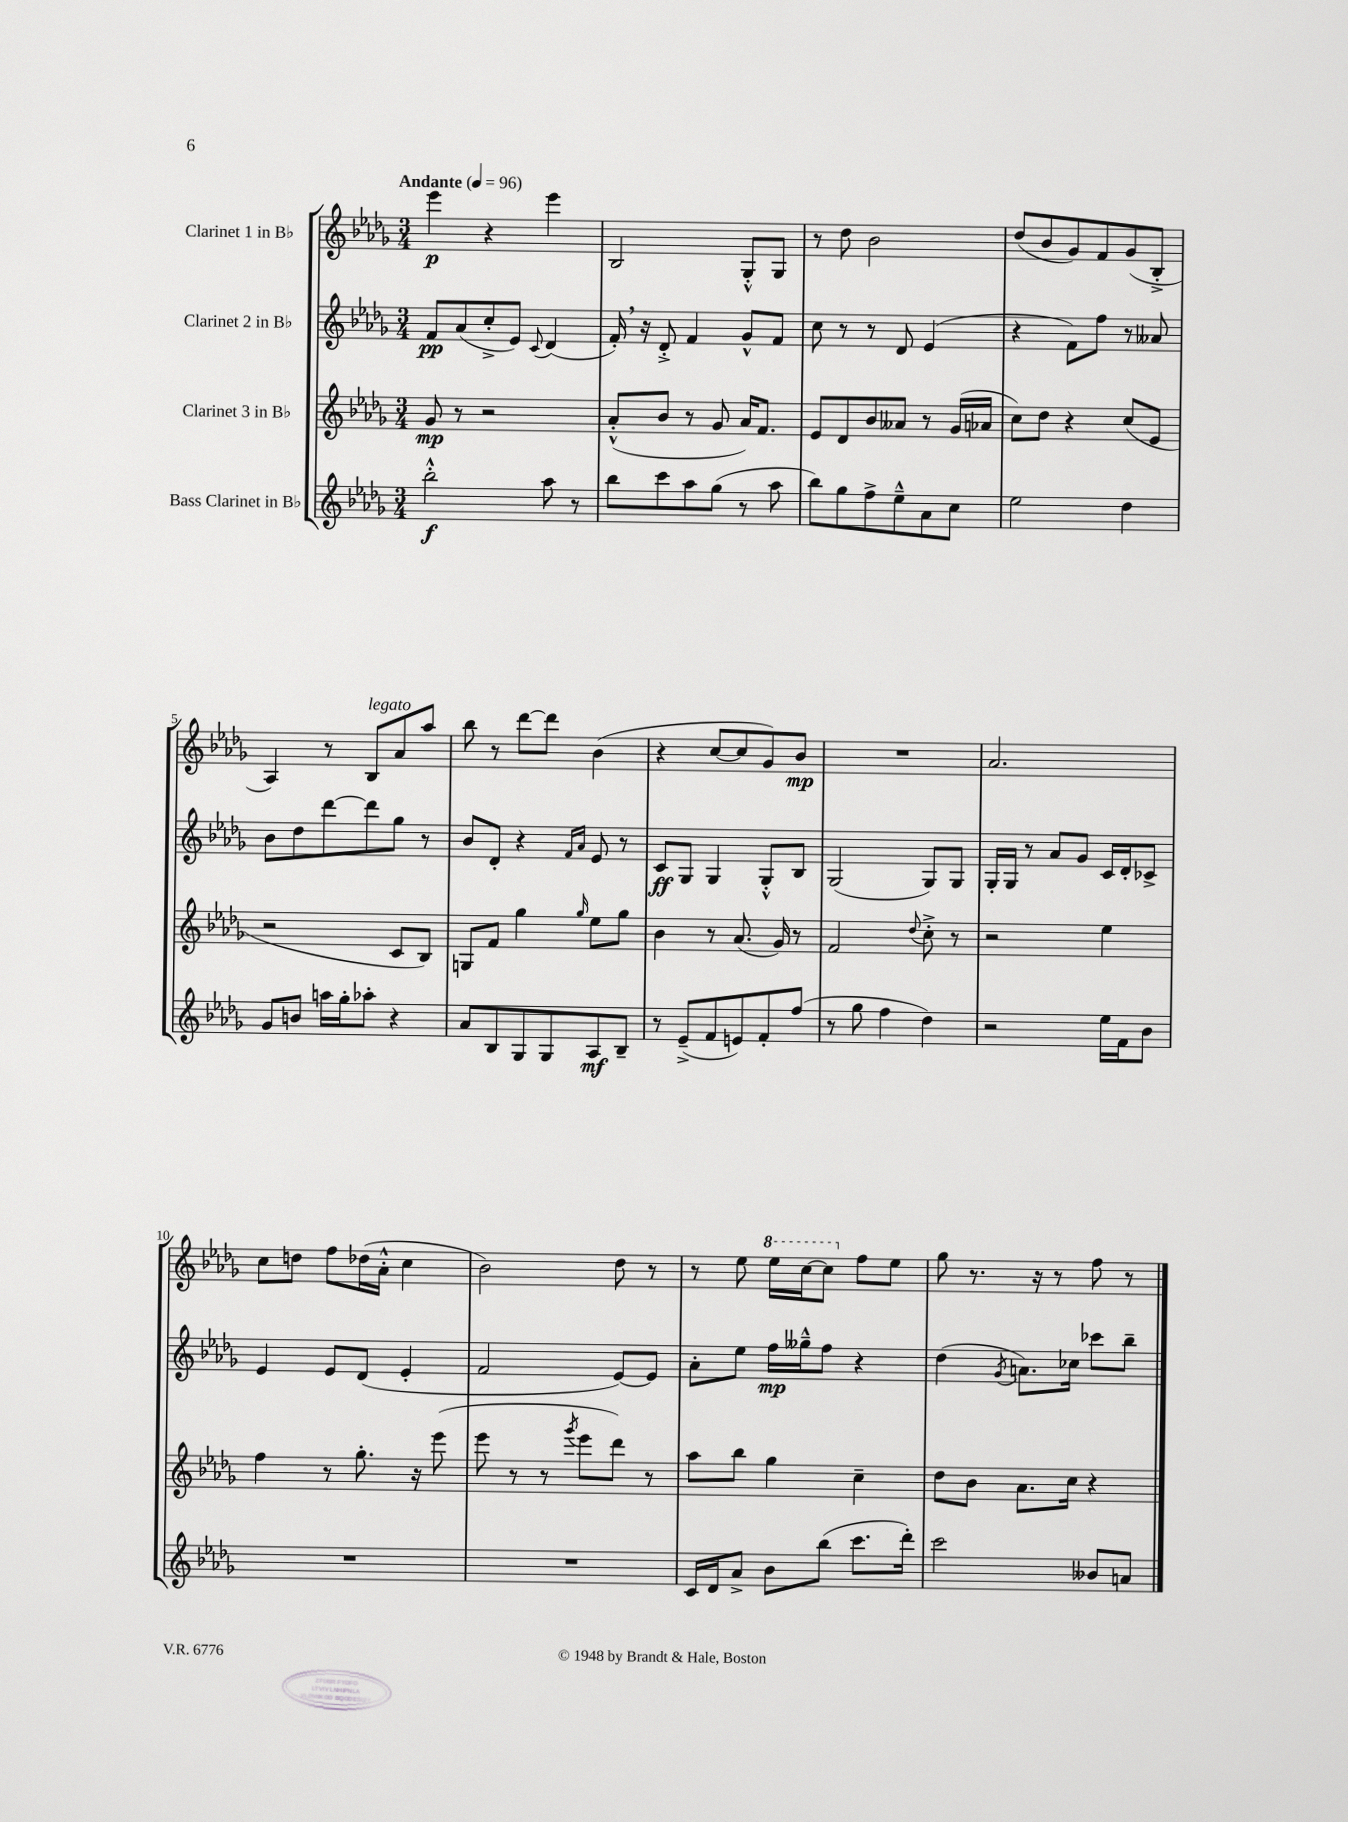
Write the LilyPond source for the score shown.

<<
\new StaffGroup <<
\new Staff = "s0" \with { instrumentName = "Clarinet 1 in Bb" } {
    \clef treble \key des \major \numericTimeSignature \time 3/4 \tempo "Andante" 4 = 96
    ees'''4\p r4 ees'''4 |
    bes2 ges8-.-^ ges8 |
    r8 des''8 bes'2 |
    des''8( bes'8 ges'8) f'8 ges'8( bes8-.-> |
    aes4) r8 bes8^\markup { \italic "legato" } aes'8 aes''8 |
    bes''8 r8 des'''8~ des'''8 bes'4( |
    r4 c''8~ c''8 ges'8) bes'8\mp |
    R2. |
    aes'2. |
    c''8 d''8 f''8 des''16( aes'16-.-^ c''4 |
    bes'2) des''8 r8 |
    r8 ees''8 \ottava #1 ees'''16 c'''16~ c'''8 \ottava #0 f''8 ees''8 |
    ges''8 r8. r16 r8 f''8 r8 \bar "|." |
}
\new Staff = "s1" \with { instrumentName = "Clarinet 2 in Bb" } {
    \clef treble \key des \major \numericTimeSignature \time 3/4
    f'8\pp aes'8( c''8-.-> ees'8) \appoggiatura { c'8 } des'4( |
    f'16-.) \breathe r16 des'8-.-> f'4 ges'8-^ f'8 |
    c''8 r8 r8 des'8 ees'4( |
    r4 f'8) f''8 r8 aeses'8 |
    bes'8 des''8 des'''8~ des'''8 ges''8 r8 |
    bes'8 des'8-. r4 \grace { f'16 aes'16 } ees'8 r8 |
    c'8\ff ges8 ges4 ges8-.-^ bes8 |
    ges2( ges8) ges8 |
    ges16-. ges16 r8 aes'8 ges'8 c'16 des'16-. ces'8-> |
    ees'4 ees'8 des'8( ees'4-. |
    f'2 ees'8~) ees'8 |
    aes'8-. ees''8 f''16\mp geses''16---^ f''8 r4 |
    des''4( \acciaccatura { ges'8 } a'8.) ces''16 ces'''8 bes''8-- \bar "|." |
}
\new Staff = "s2" \with { instrumentName = "Clarinet 3 in Bb" } {
    \clef treble \key des \major \numericTimeSignature \time 3/4
    ges'8\mp r8 r2 |
    aes'8-.-^( bes'8 r8 ges'8 aes'16) f'8. |
    ees'8 des'8 bes'8 aeses'8 r8 ges'16( aes'16 |
    c''8) des''8 r4 c''8( ees'8 |
    r2 c'8 bes8) |
    g8 f'8 ges''4 \grace { ges''16 } ees''8 ges''8 |
    bes'4 r8 aes'8.( ges'16) r8 |
    f'2 \appoggiatura { des''8 } c''8-.-> r8 |
    r2 ees''4 |
    f''4 r8 ges''8.-. r16 ees'''8( |
    ees'''8 r8 r8 \acciaccatura { ges'''8 } ees'''8 des'''8) r8 |
    aes''8 bes''8 ges''4 c''4-- |
    des''8 bes'8 aes'8. c''16 r4 \bar "|." |
}
\new Staff = "s3" \with { instrumentName = "Bass Clarinet in Bb" } {
    \clef treble \key des \major \numericTimeSignature \time 3/4
    bes''2-.-^\f aes''8 r8 |
    bes''8 c'''8 aes''8 ges''8( r8 aes''8 |
    bes''8) ges''8 f''8-> ees''8---^ aes'8 c''8 |
    ees''2 des''4 |
    ges'8 b'8 a''16 ges''16-. aes''8-. r4 |
    aes'8 bes8 ges8 ges8 aes8\mf bes8-- |
    r8 ees'8--->( f'8 e'8) f'8-. f''8( |
    r8 ges''8 f''4 des''4) |
    r2 ees''16 f'16 bes'8 |
    R2. |
    R2. |
    c'16 des'16 aes'8-> bes'8 bes''8( c'''8. des'''16-.) |
    c'''2 beses'8 a'8 \bar "|." |
}
>>
>>
